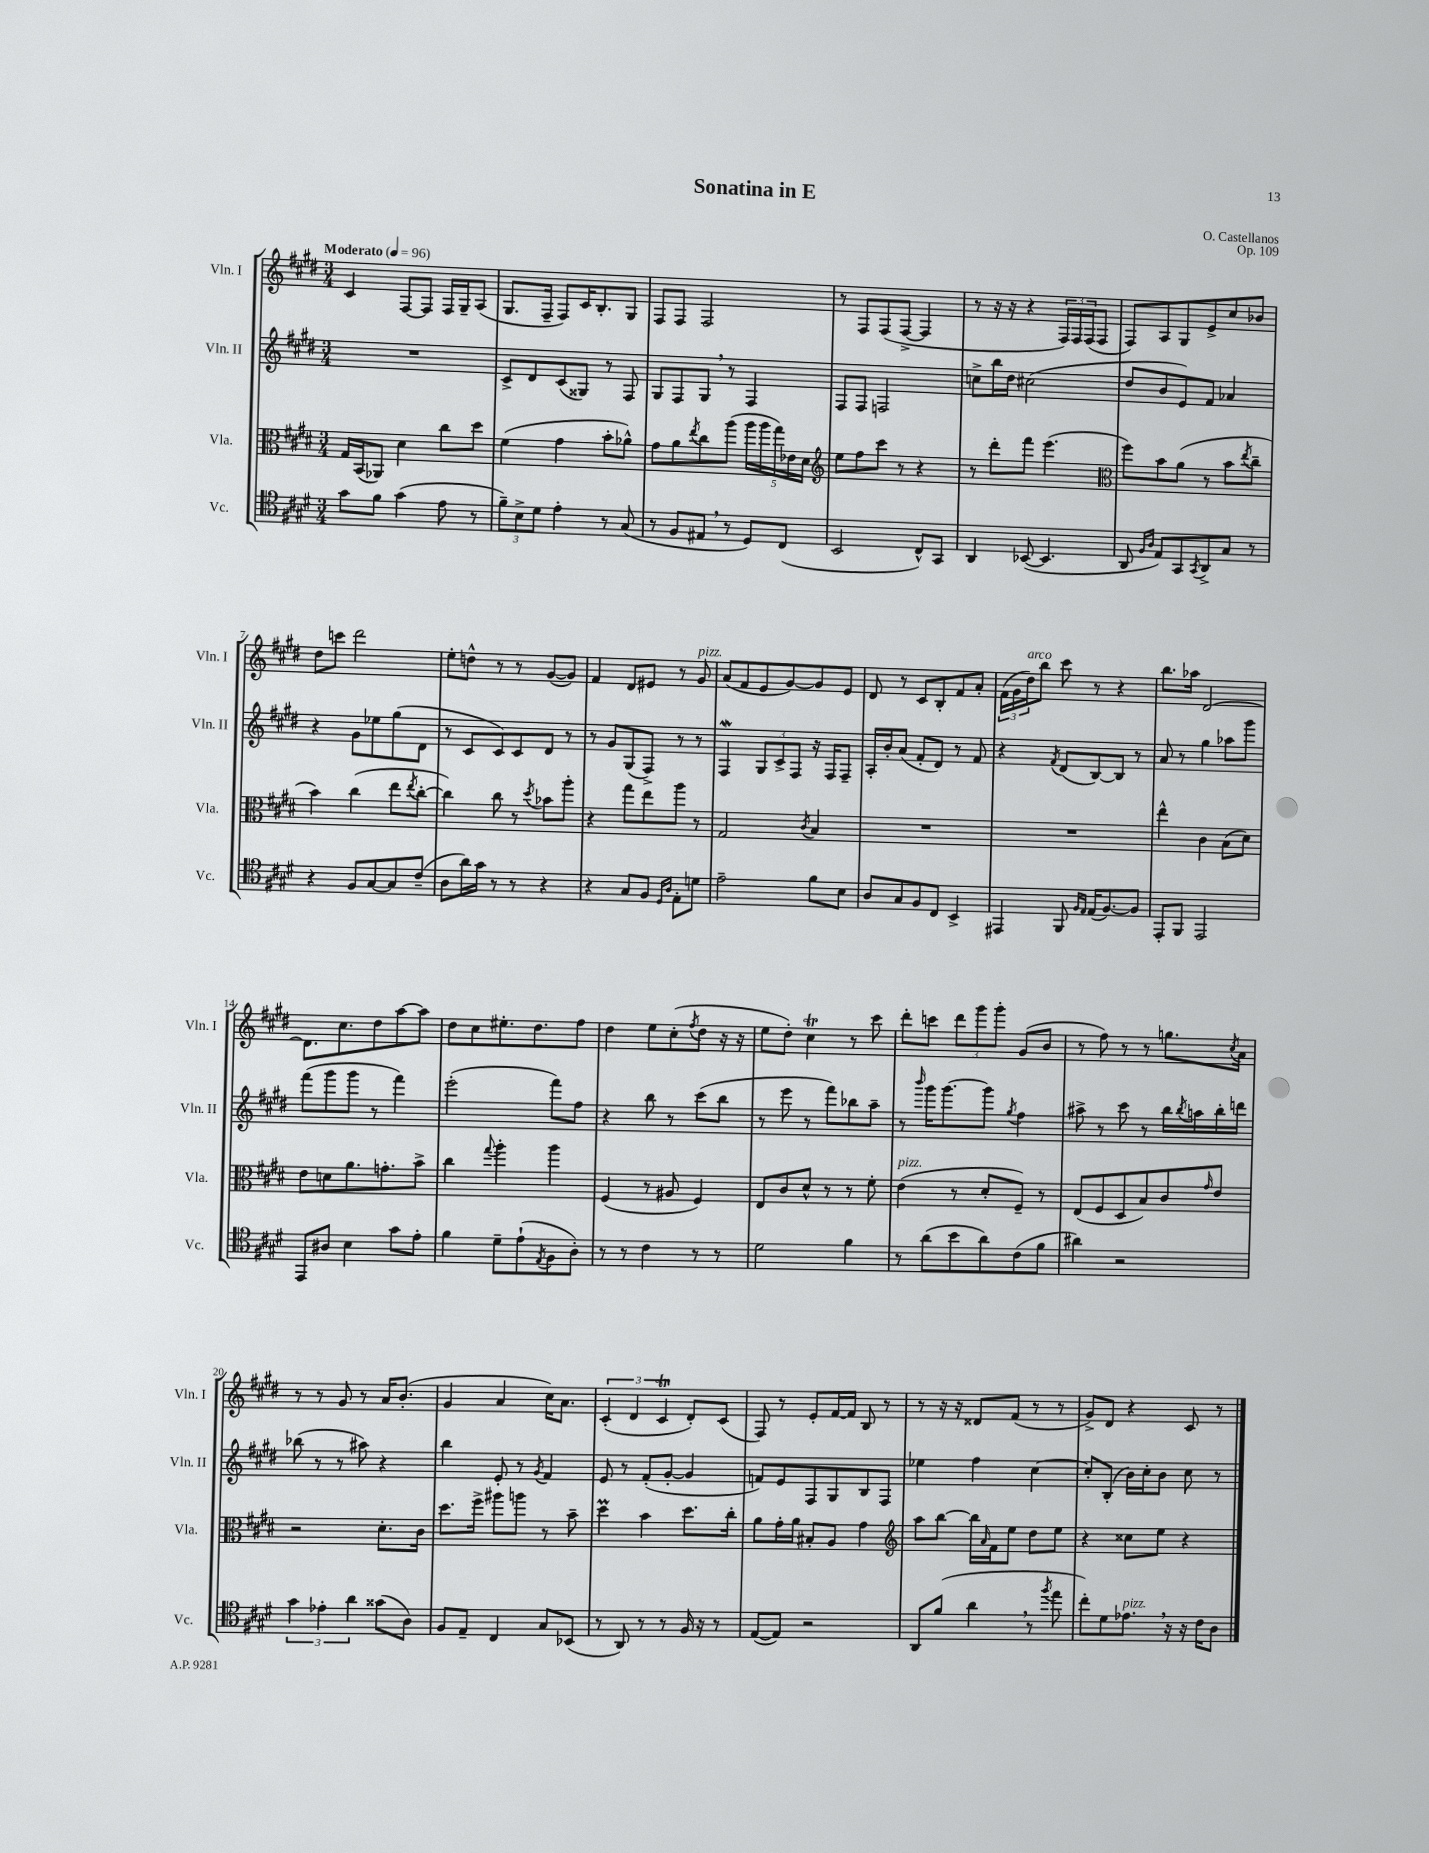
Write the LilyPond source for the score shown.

\header { title = "Sonatina in E" composer = "O. Castellanos" opus = "Op. 109" }
<<
\new StaffGroup <<
\new Staff = "s0" \with { instrumentName = "Vln. I" shortInstrumentName = "Vln. I" } {
    \clef treble \key e \major \numericTimeSignature \time 3/4 \tempo "Moderato" 4 = 96
    cis'4 fis8~ fis8 fis16 gis16-- a8( |
    gis8. fis16-- fis8) cis'16 b8.-. gis8 |
    fis8 fis8 fis2 |
    r8 fis8 fis8( fis8~-> fis4 |
    r8 r16 r16 r4 \tuplet 3/2 { fis16) fis16 fis16( } fis8 |
    fis8) a8 gis8 e'8-> cis''8 bes'8 |
    dis''8 c'''8 dis'''2 |
    e''8-. d''8-^ r8 r8 gis'8~( gis'8) |
    fis'4 dis'8 eis'8 r8 gis'8^\markup { \italic "pizz." } |
    a'8( fis'8 e'8 gis'8~) gis'8 e'8 |
    dis'8 r8 cis'8 b8-. fis'8 a'8-. |
    \tuplet 3/2 { fis'16( gis'16 dis''16^\markup { \italic "arco" }) } b''8 cis'''8 r8 r4 |
    b''8. aes''16 dis'2~ |
    dis'8. cis''8. dis''8 a''8~ a''8 |
    dis''8 cis''8 eis''8.-. dis''8. fis''8 |
    dis''4 e''8 cis''8-.( \acciaccatura { fis''8 } dis''8 r16 r16 |
    e''8 dis''8-.) cis''4\trill r8 cis'''8 |
    dis'''8-. c'''8 \tuplet 3/2 { dis'''8 gis'''8 gis'''8-. } gis'8( b'8 |
    r8 fis''8) r8 r8 g''8. \acciaccatura { cis''8 } a'16 |
    r8 r8 gis'8 r8 a'16 b'8.-.( |
    gis'4 a'4 cis''16) a'8. |
    \tuplet 3/2 { cis'4-.( dis'4 cis'4\trill } dis'8-.) cis'8( |
    fis8) r8 e'8-. fis'16~ fis'16 b8 r8 |
    r8 r16 r16 disis'8 fis'8( r8 r8 |
    gis'8->) dis'8 r4 cis'8 r8 \bar "|." |
}
\new Staff = "s1" \with { instrumentName = "Vln. II" shortInstrumentName = "Vln. II" } {
    \clef treble \key e \major \numericTimeSignature \time 3/4
    R2. |
    cis'8-> dis'8 cis'8( gisis8) r8 fis8 |
    gis8 fis8 gis8 \breathe r8 fis4 |
    fis8 fis8 f2 |
    c''8-> b''16 dis''16 cis''2( |
    dis''8 b'8 e'8) fis'8 aes'4 |
    r4 gis'8 ees''8 gis''8( dis'8 |
    r8 cis'8 cis'8) cis'8 dis'8 r8 |
    r8 gis'8 gis8( fis8->) r8 r8 |
    fis4\mordent \tuplet 3/2 { gis8 cis'8-> fis8 } r16 fis16 fis8-- |
    a16-. b'16-. a'8( fis'8-. dis'8) r8 fis'8 |
    r4 \acciaccatura { fis'8 } dis'8( b8~) b8 r8 |
    a'8 r8 gis''4 aes''8 gis'''8 |
    fis'''8( gis'''8 gis'''8 r8 fis'''4) |
    e'''2-.( fis'''8) fis''8 |
    r4 b''8 r8 cis'''8( b''8 |
    r8 e'''8 r8 fis'''8) bes''8 a''8-- |
    r8 \grace { b'''16 } gis'''16 gis'''8.~ gis'''8 \acciaccatura { gis''8 } fis''4 |
    ais''8-> r8 cis'''8 r8 b''16 \acciaccatura { b''8 } a''16 b''16-. d'''16 |
    bes''8( r8 r8 ais''8) r4 |
    b''4 e'8-. r8 \acciaccatura { gis'8 } fis'4 |
    e'8 r8 fis'8-.( gis'8~-. gis'4 |
    f'8) e'8 fis8 gis8 b8 fis8 |
    ees''4 fis''4 cis''4~ |
    cis''8-. b8-.( b'16) cis''16-. b'8 cis''8 r8 \bar "|." |
}
\new Staff = "s2" \with { instrumentName = "Vla." shortInstrumentName = "Vla." } {
    \clef alto \key e \major \numericTimeSignature \time 3/4
    gis16 b,16( aes,8) dis'4 cis''8 dis''8 |
    fis'4( gis'4 b'8-. aes'8-^) |
    gis'8 a'8 \acciaccatura { e''8 } cis''8 a''8( \tuplet 5/4 { a''16 a''16 gis''16) ees'16 dis'16 } |
    \clef treble e''8 fis''8 cis'''8 r8 r4 |
    r8 dis'''8-. fis'''8 e'''4.( |
    \clef alto fis''8) b'8 a'8( r8 b'8 \acciaccatura { e''8 } cis''8-- |
    b'4) cis''4( e''8 \acciaccatura { e''8 } cis''8~-. |
    cis''4) cis''8 r8 \acciaccatura { dis''8 } bes'8 a''8-. |
    r4 gis''8 e''8 a''8 r8 |
    gis2 \acciaccatura { cis'8 } b4 |
    R2. |
    R2. |
    e''4-^ cis'4 b8( dis'8) |
    e'8 d'8 a'8. g'8.-. b'8-> |
    cis''4 \appoggiatura { gis''8 } a''4-. a''4 |
    fis4( r8 ais8 fis4) |
    e8 cis'8 dis'8-^ r8 r8 fis'8-. |
    e'4^\markup { \italic "pizz." }( r8 dis'8-. fis8--) r8 |
    e8( fis8 dis8 b8) cis'8 \grace { gis'16 } e'8 |
    r2 dis'8.-. cis'16 |
    dis''8. fis''16-> ais''8 a''8 r8 b'8-- |
    dis''4\prall b'4 dis''8. cis''16-. |
    a'8 gis'16-. a'16 bis8-. a8 gis'4 |
    \clef treble a''8 b''8~ b''16 \grace { a'16 } fis'16 e''8 dis''8 e''8 |
    r4 cisis''8 e''8 r4 \bar "|." |
}
\new Staff = "s3" \with { instrumentName = "Vc." shortInstrumentName = "Vc." } {
    \clef tenor \key e \major \numericTimeSignature \time 3/4
    gis'8 fis'8 gis'4( e'8 r8 |
    \tuplet 3/2 { fis'8--) b8-> dis'8 } e'4-. r8 gis8( |
    r8 fis8 eis8 \breathe r8 dis8) cis8( |
    b,2 cis8-^) gis,8 |
    a,4 bes,8~( bes,4. |
    a,8 \grace { fis16 a16 } e8) gis,8 \acciaccatura { gis,8 } a,8-> gis8 r8 |
    r4 fis8 gis8~ gis8 cis'8--( |
    a8 a'16) gis'16 r8 r8 r4 |
    r4 gis8 fis8 \grace { dis16 a16 } e8-. d'8 |
    e'2-- fis'8 b8 |
    a8 gis8 fis8 cis8 b,4-> |
    eis,4 fis,8 \grace { fis16 e16 } e16( fis8.~) fis8 |
    e,8-. fis,8 e,2 |
    e,8 ais8 b4 gis'8 e'8-. |
    fis'4 dis'8-- e'8-!( \acciaccatura { e8 } fis8 a8-.) |
    r8 r8 cis'4 r8 r8 |
    dis'2 fis'4 |
    r8 a'8( b'8 a'8) cis'8( fis'8 |
    ais'4) r2 |
    \tuplet 3/2 { gis'4 ees'4-. a'4 } gisis'8( a8) |
    fis8 e8-- cis4 gis8 bes,8( |
    r8 a,8) r8 r8 fis16 r16 r8 |
    e8~( e8) r2 |
    a,8 fis'8( a'4 \breathe r8 \acciaccatura { fis''8 } e''8 |
    cis''8-.) dis'8 ees'8.^\markup { \italic "pizz." } \breathe r16 r16 cis'16 a8 \bar "|." |
}
>>
>>
